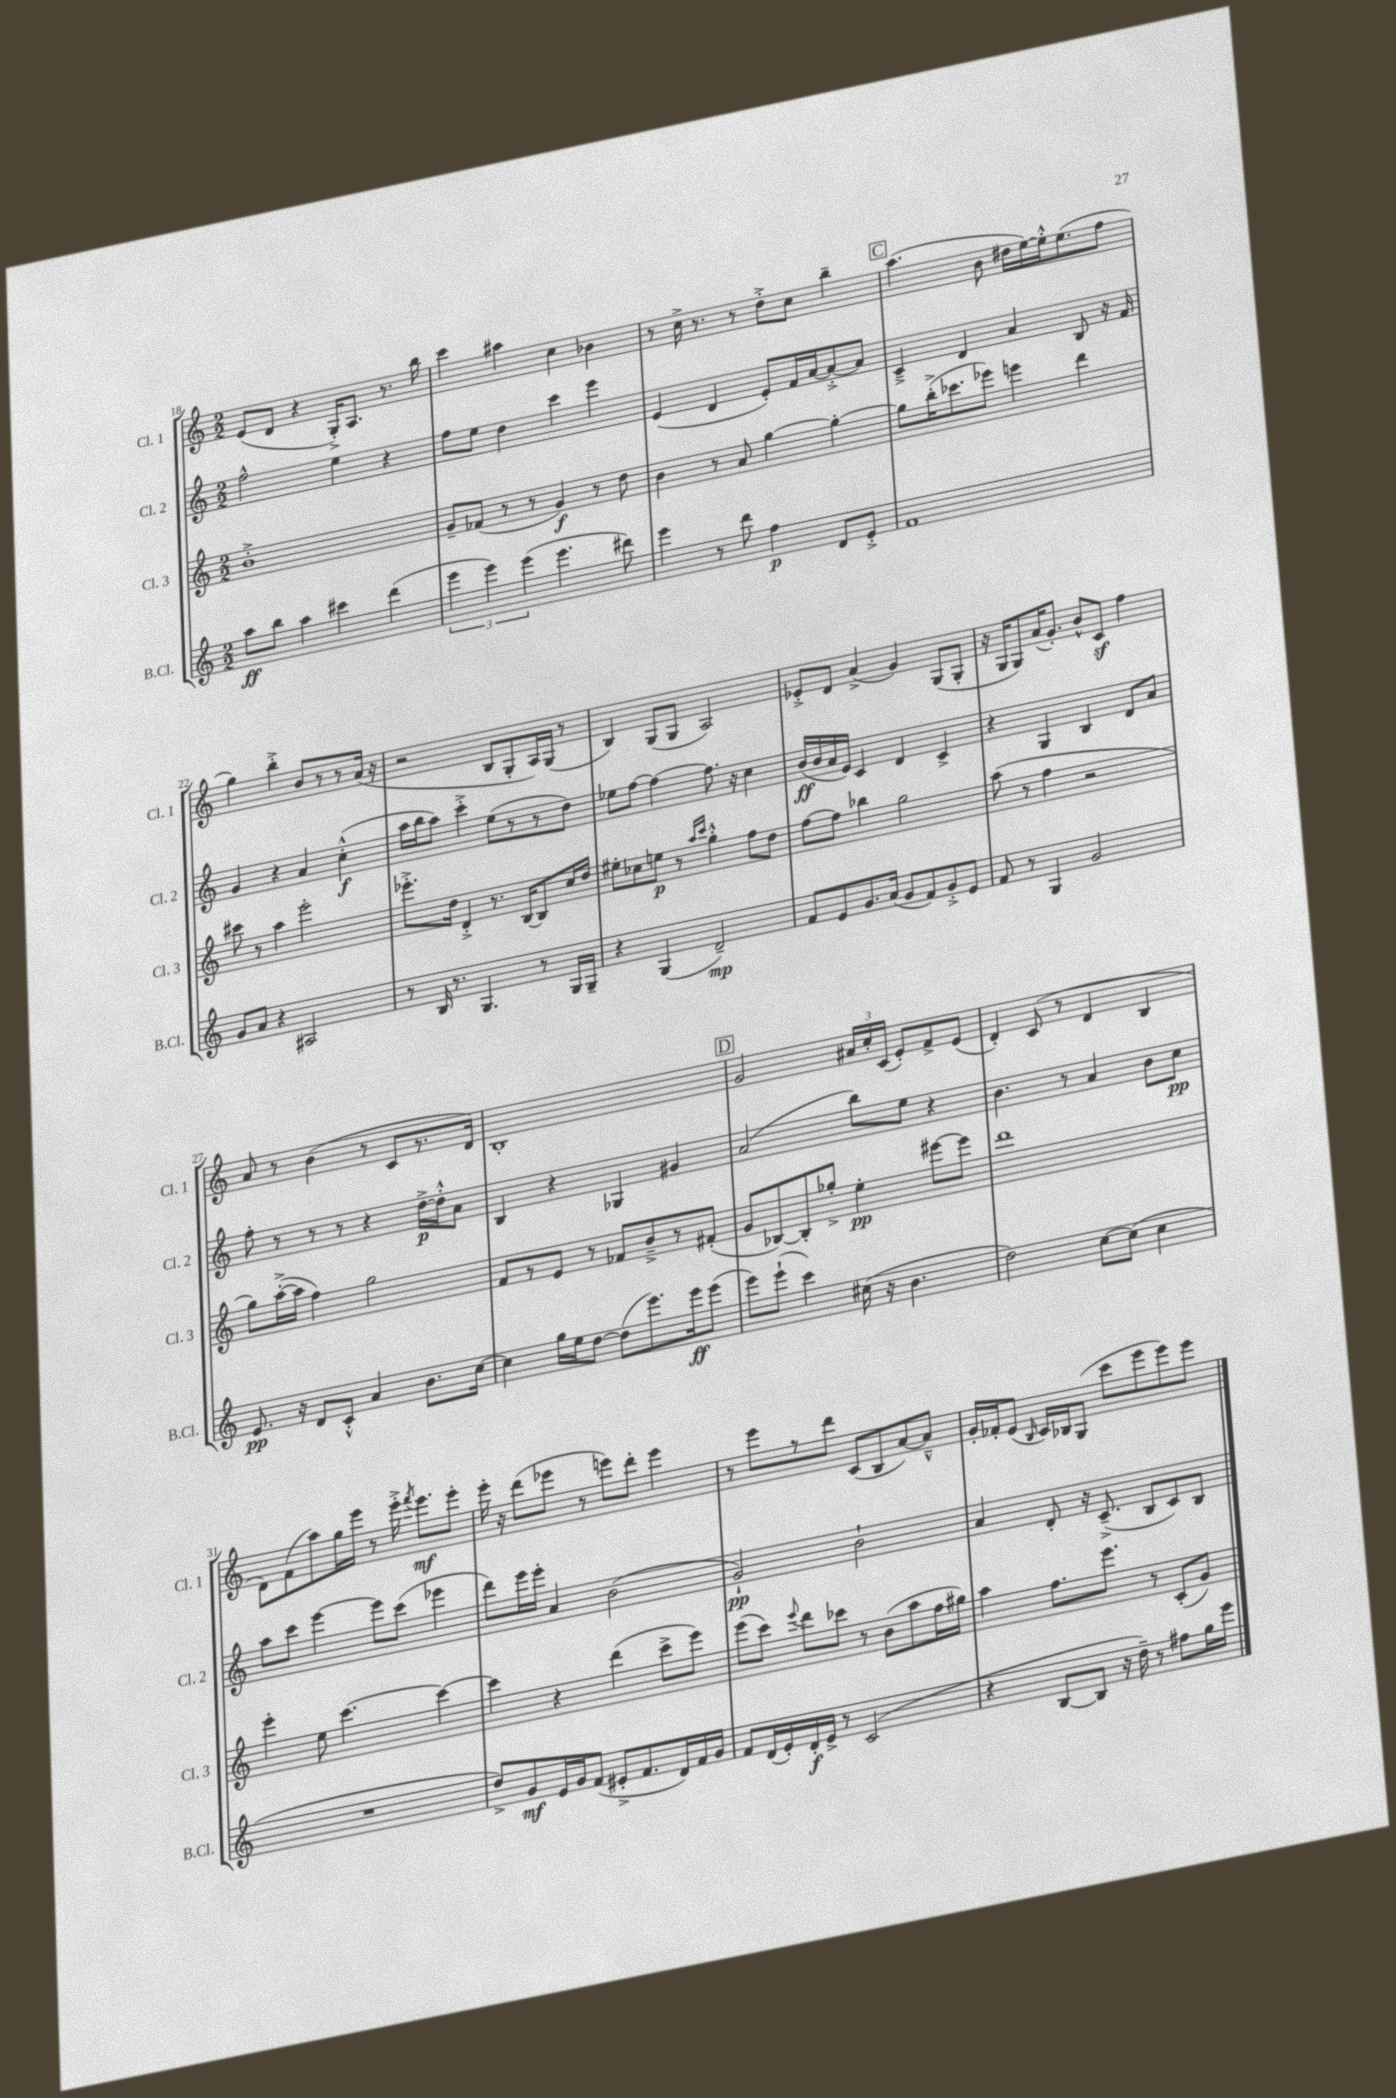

**kern	**kern	**kern	**kern
*staff4	*staff3	*staff2	*staff1
*clefG2	*clefG2	*clefG2	*clefG2
*k[]	*k[]	*k[]	*k[]
*M2/2	*M2/2	*M2/2	*M2/2
8aa	1b'^	2ff^^	(8e
8bb	.	.	8d
4aa	.	.	4r
4ccc#	.	4ee	16G'^)
.	.	.	8.A
(4ddd	.	4r	8.r
.	.	.	16bb
=	=	=	=
6eee	8g~	8ff	4ccc
.	(8f-	8ee	.
6eee)	.	.	.
.	8r	4dd	4aa#
(6eee	.	.	.
.	8r	.	.
4.eee	4g)	4ccc	4cc
.	8r	4eee	4b-
8ddd#)	8dd	.	.
=	=	=	=
4eee	4b	(4e	8r
.	.	.	16cc^
.	.	.	8.r
8r	8r	4d	.
8ddd	8a	.	8r
4ff	[4gg	8e')	8dd'^
.	.	16f	8cc
.	.	[16a	.
8d	4gg'_	8a'^_	4bb~
8e'^	.	8a]	.
=	=	=	=
1f	8gg]	4c~^	(4.aa
.	(16bb'^	.	.
.	8.ccc-	.	.
.	.	4d	.
.	8eee-)	.	8b
.	4eee	4a	16dd#
.	.	.	[16ee)
.	.	.	16ee'^^]
.	.	.	(8.ee
.	4ddd	8B	.
.	.	16r	8ff
.	.	16f	.
=	=	=	=
8g	8ccc#	4g	4gg)
8a	8r	.	.
4r	4aa	4r	4bb'^
2A#	2eee'	4a	8b
.	.	.	8r
.	.	(4cc'^^	8r
.	.	.	(16a
.	.	.	16r
=	=	=	=
8r	8.eee-'^	16aa	2r
.	.	16bb	.
16B	.	8aa)	.
8.r	16dd	.	.
.	4d'^	4ccc'^	.
4.G	.	.	.
.	8.r	(8ee	8B
.	.	8r	8G'
.	[16B	.	.
8r	8B]	8r	16A)
.	.	.	(16G
16G	16cc	8dd)	8r
16G~	16dd	.	.
=	=	=	=
4r	8ee#'	8ee-	4B)
.	8cc-	[8ff	.
(4G	8ee	4ff_	(8G
.	8r	.	8G
.	16qqaa	.	.
.	16qqccc	.	.
2d~)	4gg'^^	8.ff]	2A)
.	.	16r	.
.	8ff	4cc	.
.	8dd	.	.
=	=	=	=
8f	[8ff	(16b	8e-'^
.	.	16b	.
8e	8ff]	16a	8d
.	.	16e)	.
8.g	4bb-	4c	(4a^
(16a	.	.	.
8g	2gg	4d	4g)
8f)	.	.	.
8g'^	.	4c^	(8G
8e	.	.	8G'
=	=	=	=
8f	(8aa	4r	16r
.	.	.	16G
8r	8r	.	8G)
4G	4ff	4G	(16a
.	.	.	8.g')
2g	2r	4B	8b^^
.	.	.	8c
.	.	8d	4ff
.	.	8a	.
=	=	=	=
8.e	8gg)	8ff'	8a
.	([16aa'^	8r	8r
16r	16aa]	.	.
8d	4ff)	8r	(4b
8c'^^	.	8r	.
4a	2gg	4r	8r
.	.	.	8c
8.b	.	[16dd^	8.r
.	.	16dd'^^]	.
.	.	8a	.
[16cc	.	.	16d)
=	=	=	=
4cc]	8f	4B	1B'
.	8r	.	.
16gg	8e	4r	.
16ee	.	.	.
[8dd	8r	.	.
(8dd]	8f-	4G-	.
8.eee)	8b~^	.	.
.	8r	4g#	.
16eee	.	.	.
(8eee	(8f#'	.	.
=	=	=	=
8eee)	8g	(2a	2g
(8eee`	[8B-)	.	.
4ccc)	8B-']	.	.
.	8gg-'^	.	.
(16cc#	4ee'	8bb)	24a#
.	.	.	24cc'
16r	.	.	.
.	.	.	(24c
4.b	.	8ee	8e')
.	[8eee#	4r	8f^
.	8eee#]	.	(8e
=	=	=	=
2dd)	1ddd	4.b	4d')
.	.	.	(8c
.	.	8r	8r
[8cc	.	4a	4d
(8cc]	.	.	.
4cc	.	8b	4B
.	.	8cc	.
=	=	=	=
1r	4eee'	8aa	8d)
.	.	8ccc	(8f
.	8ee	[4eee	8aa)
.	[4.ccc	.	16gg
.	.	.	16eee
.	.	8eee]	8r
.	.	(8ccc	16eee'^
.	.	.	8qfff
.	.	.	8.eee
.	4ccc_	4eee-	.
.	.	.	8eee'
=	=	=	=
8dd^)	4ccc]	8ddd)	16eee'
.	.	.	16r
8g	.	16eee	(8ddd
.	.	16eee'	.
16e	4r	4a	8eee-
16g	.	.	.
(8f	.	.	8r
8e#'^	(4ddd	(2b	8eee)
8.f	.	.	8ddd'
.	8ccc^	.	4eee
16d)	.	.	.
16f	8eee)	.	.
16g	.	.	.
=	=	=	=
8f	(8eee	2g`)	8r
(16d	8ccc)	.	8eee
16e')	.	.	.
.	8qqeee	.	.
16d'	8ddd	.	8r
16e^	.	.	.
8r	8ccc-	.	8ddd
(2c	8r	2b`	(8c
.	(8b	.	8B
.	8aa	.	[8a)
.	16ff	.	8a~^^]
.	16gg#)	.	.
=	=	=	=
4r	4aa	4a	16g'
.	.	.	16f-'
.	.	.	(8e
.	.	.	16qqB
[8B	8.ff	8d'	16c)
.	.	.	16B-
8B]	.	16r	(8G
.	8.eee	(8.c~^	.
16r	.	.	8ccc
16dd~)	.	.	.
8r	8r	8B	8eee
8ff#	(8c'	8c)	8eee)
16gg	8g)	8B	8eee
16eee	.	.	.
==	==	==	==
*-	*-	*-	*-
